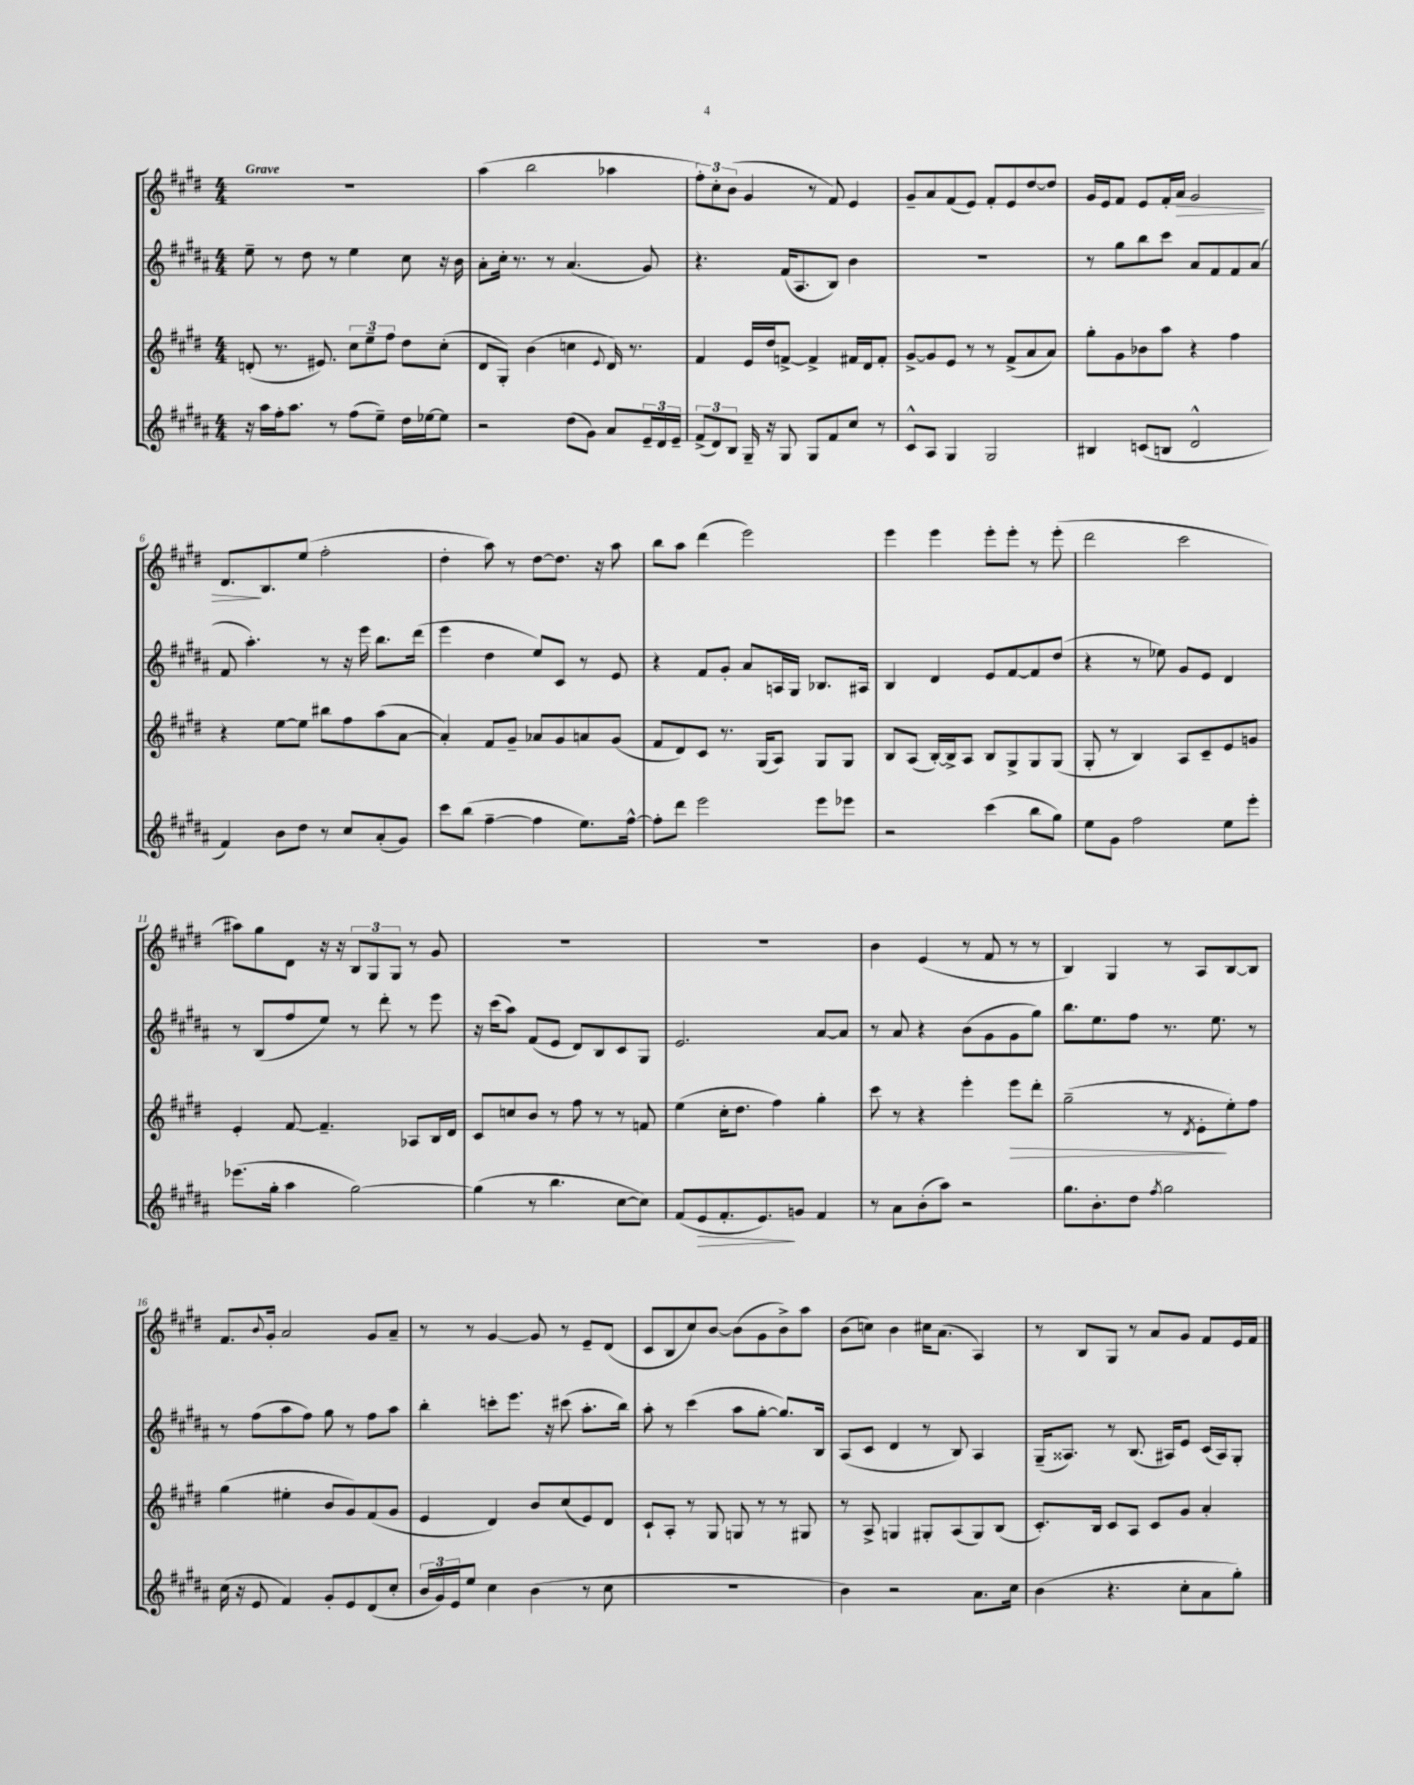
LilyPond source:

<<
\new StaffGroup <<
\new Staff = "s0" {
    \clef treble \key e \major \numericTimeSignature \time 4/4 \tempo "Grave"
    R1 |
    a''4( b''2 aes''4 |
    \tuplet 3/2 { fis''8-.) cis''8-. b'8( } gis'4 r8 fis'8) e'4 |
    gis'8-- a'8 fis'8( e'8) fis'8-. e'8 dis''8~ dis''8 |
    gis'16 e'16 fis'8 e'8 fis'16-. a'16\> gis'2 |
    dis'8.\! b8. e''8( fis''2-. |
    dis''4-. a''8) r8 dis''8~ dis''8. r16 a''8 |
    b''8 a''8 dis'''4( e'''2) |
    e'''4 e'''4 e'''8-. e'''8-. r8 e'''8-.( |
    dis'''2 cis'''2 |
    ais''8) gis''8 dis'8 r16 r16 \tuplet 3/2 { b8 gis8 gis8 } r8 gis'8 |
    R1 |
    r1 |
    b'4 e'4( r8 fis'8 r8 r8 |
    b4) gis4 r8 a8 b8~ b8 |
    fis'8. \appoggiatura { b'8 } gis'16-. a'2 gis'8 a'8-- |
    r8 r8 gis'4~ gis'8 r8 e'8-- dis'8( |
    cis'8 b8 cis''8) b'8~ b'8( gis'8 b'8->) a''8 |
    b'8( c''8) b'4 cis''16 a'8.( a4) |
    r8 b8 gis8 r8 a'8 gis'8 fis'8 e'16 fis'16 \bar "|." |
}
\new Staff = "s1" {
    \clef treble \key b \major \numericTimeSignature \time 4/4
    e''8-- r8 dis''8 r8 e''4 cis''8 r16 b'16 |
    ais'8-. cis''16-. r8. r8 ais'4.( gis'8) |
    r4. fis'16( ais8. b8) b'4 |
    R1 |
    r8 gis''8 b''8 cis'''8 ais'8 fis'8 fis'8 ais'8( |
    fis'8 ais''4.-.) r8 r16 e'''16 b''8. dis'''16( |
    e'''4 dis''4 e''8) cis'8 r8 e'8 |
    r4 fis'8 gis'8-. ais'8 a16 gis16 bes8. ais16 |
    b4 dis'4 e'8 fis'8~ fis'8 dis''8( |
    r4 r8 ees''8) gis'8 e'8 dis'4 |
    r8 b8( fis''8 e''8) r8 dis'''8-. r8 e'''8 |
    r16 cis'''16( ais''8) fis'8( e'8 dis'8) b8 cis'8 gis8 |
    e'2. ais'8~ ais'8 |
    r8 ais'8 r4 b'8( gis'8 gis'8 gis''8) |
    b''8. e''8. fis''8 r8. e''8. r8 |
    r8 fis''8( ais''8 fis''8) gis''8 r8 fis''8 ais''8 |
    b''4-. c'''8-. e'''8. r16 cis'''8( ais''8.-. b''16) |
    ais''8-. r8 cis'''4( ais''8 gis''8~-. gis''8.) b16 |
    ais8( cis'8 dis'4 r8 b8) ais4 |
    gis16--( aisis8.) r8 b8.( ais16) e'8 cis'16( ais16) gis8-. \bar "|." |
}
\new Staff = "s2" {
    \clef treble \key e \major \numericTimeSignature \time 4/4
    d'8-.( r8. eis'8.) \tuplet 3/2 { cis''8 e''8-- fis''8 } dis''8 cis''8-.( |
    dis'8 gis8-.) b'4( c''4 \appoggiatura { e'8 } dis'16) r8. |
    fis'4 e'16 dis''16 f'8~-> f'4-> fis'16 dis'16 fis'8-. |
    gis'8~-> gis'8 e'8 r8 r8 fis'8->( a'8 a'8) |
    gis''8-. gis'8 bes'8 a''8 r4 fis''4 |
    r4 e''8~ e''8 bis''8 fis''8 a''8( a'8~ |
    a'4-.) fis'8 gis'8-- aes'8 gis'8 a'8 gis'8( |
    fis'8 dis'8) cis'8 r8. gis16( a8) gis8 gis8 |
    b8 a8( b16~-.) b16-> a8 b8 gis8-> gis8 gis8( |
    gis8-. r8 b4) a8 cis'8-- e'8 g'8 |
    e'4-. fis'8~ fis'4.-- aes8 b16 dis'16 |
    cis'8 c''8 b'8 r8 fis''8 r8 r8 f'8 |
    e''4( cis''16-. dis''8. fis''4) gis''4-. |
    cis'''8 r8 r4 e'''4-. e'''8\> dis'''8-. |
    gis''2--( r8 \acciaccatura { dis'8 } e'8-.\! e''8-.) fis''8 |
    gis''4( eis''4-. b'8 gis'8) fis'8( gis'8 |
    e'4 dis'4) b'8 cis''8( e'8) dis'8 |
    cis'8-! a8-. r8 gis8 g8 r8 r8 gis8 |
    r8 a8-> g4 gis8-. a8( gis8) b8( |
    cis'8.-.) b16 cis'8 a8 cis'8 gis'8 a'4-. \bar "|." |
}
\new Staff = "s3" {
    \clef treble \key b \major \numericTimeSignature \time 4/4
    r16 ais''16 fis''16-. ais''8. r8 fis''8( e''8--) dis''16 ees''16~ ees''8 |
    r2 dis''8( gis'8) ais'8 \tuplet 3/2 { e'16-- dis'16 e'16-- } |
    \tuplet 3/2 { fis'8->( dis'8) b8 } gis16-- r16 gis8 gis8 fis'8 cis''8 r8 |
    cis'8-^ ais8 gis4 gis2 |
    bis4 c'8( b8 dis'2-^ |
    fis'4) b'8 dis''8 r8 cis''8 ais'8-.( gis'8) |
    cis'''8 b''8( fis''4~-- fis''4 e''8.) fis''16~-^ |
    fis''8-. dis'''8 e'''2 e'''8 ees'''8 |
    r2 cis'''4( b''8 gis''8) |
    e''8 gis'8 fis''2 e''8 e'''8-. |
    ees'''8.( gis''16-. ais''4 gis''2~) |
    gis''4( r8 b''4. cis''8~ cis''8) |
    fis'8( e'8\> fis'8.-. e'8.\!) g'8 fis'4 |
    r8 ais'8 b'8-.( ais''8) r2 |
    gis''8. b'8.-. dis''8 \acciaccatura { fis''8 } gis''2 |
    cis''16( r16 e'8 fis'4) gis'8-. e'8 dis'8( cis''8-. |
    \tuplet 3/2 { b'16 gis'16) e'16 } e''8 cis''4 b'4( r8 cis''8 |
    R1 |
    b'4) r2 ais'8. cis''16 |
    b'4( r4. cis''8-. ais'8 gis''8-.) \bar "|." |
}
>>
>>
